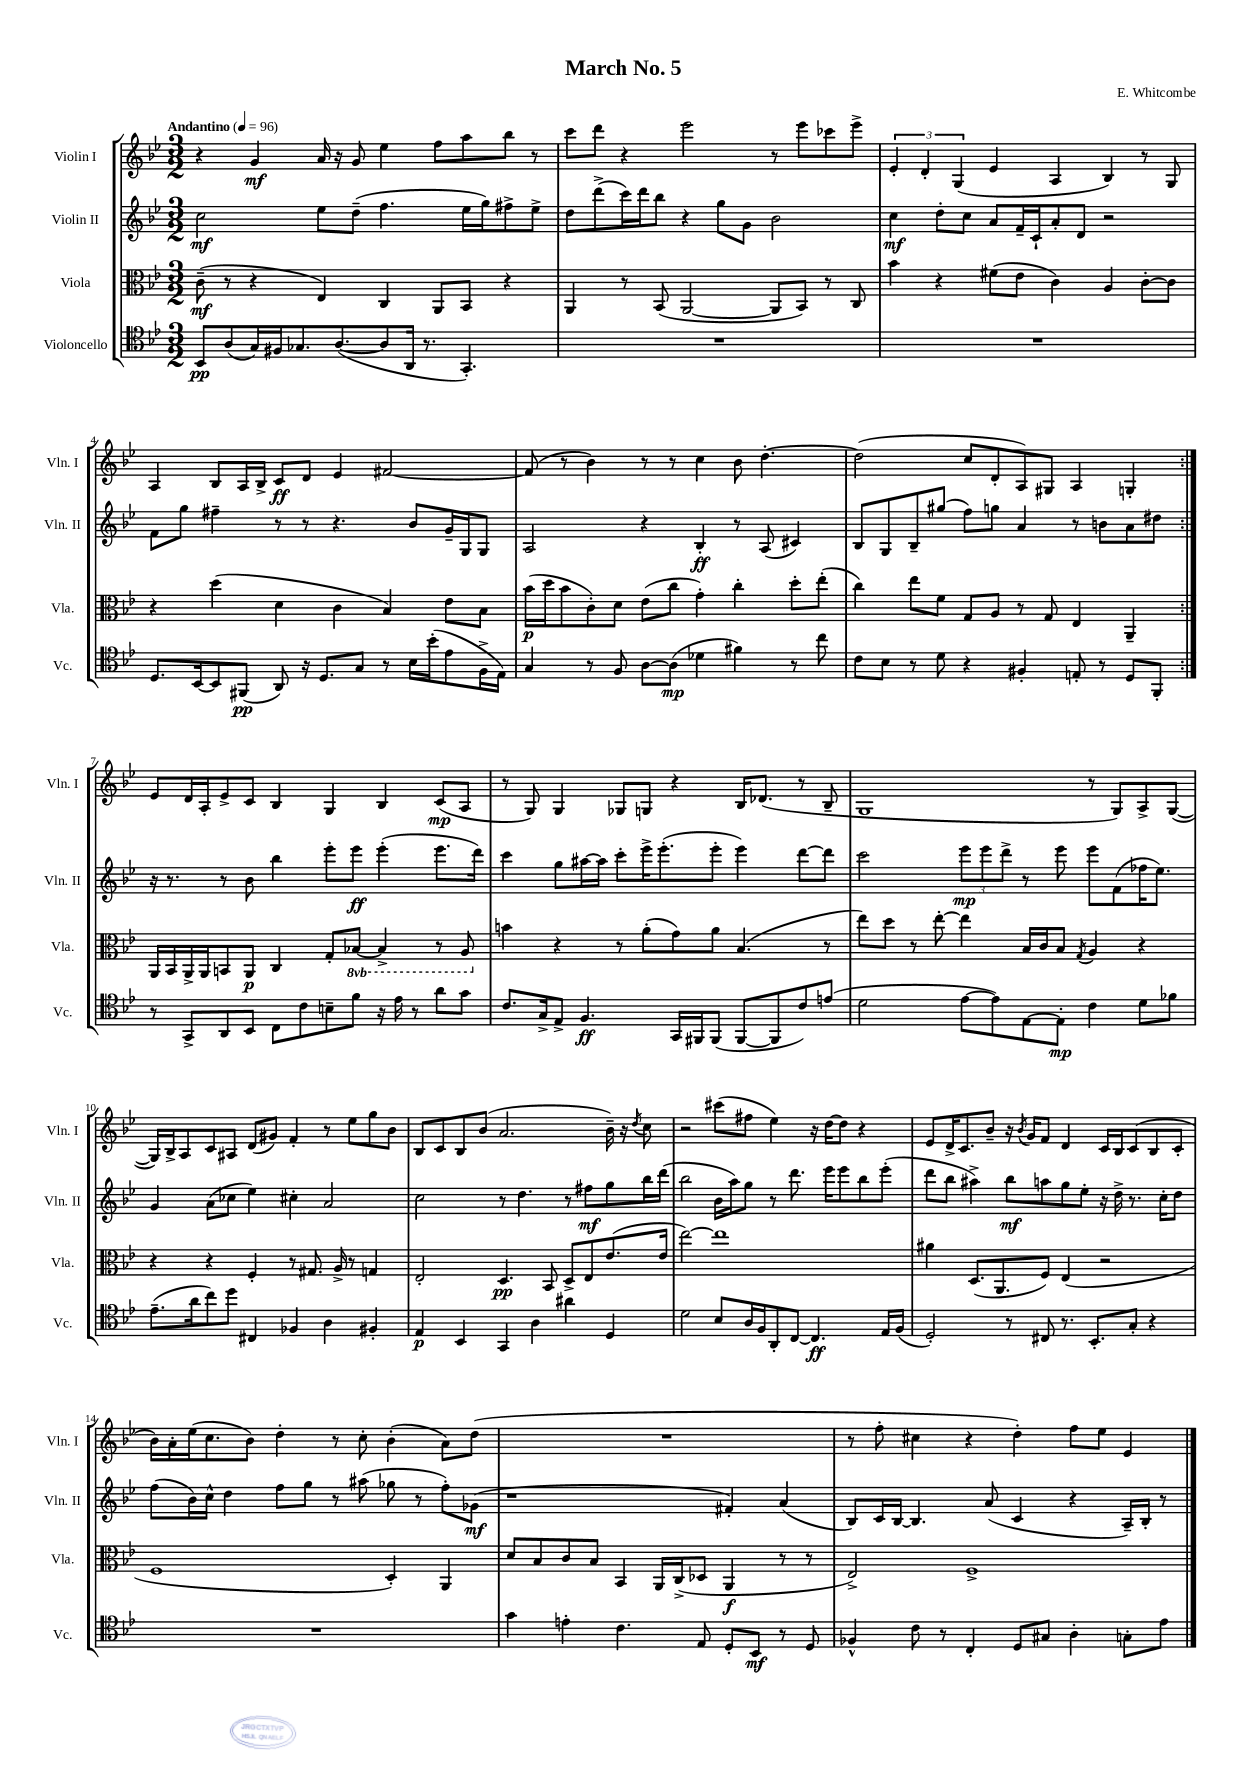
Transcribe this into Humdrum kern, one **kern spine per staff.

**kern	**kern	**kern	**kern
*staff4	*staff3	*staff2	*staff1
*clefC4	*clefC3	*clefG2	*clefG2
*k[b-e-]	*k[b-e-]	*k[b-e-]	*k[b-e-]
*M3/2	*M3/2	*M3/2	*M3/2
*MM96	*MM96	*MM96	*MM96
8BB-	(8c~	2cc	4r
(8A	8r	.	.
16G)	4r	.	4g
16F#	.	.	.
8.G-	.	.	.
.	4E-)	8ee-	16a
([8.A	.	.	16r
.	.	(8dd~	8g
8A]	4C	4.ff	4ee-
16AA	.	.	.
8.r	.	.	.
.	8AA	.	8ff
4.GG')	8BB-	16ee-	8aa
.	.	16gg)	.
.	4r	8ff#^	8bb-
.	.	8ee-^	8r
=	=	=	=
1.r	4AA	8dd	8ccc
.	.	(8ddd^	8ddd
.	8r	16ccc)	4r
.	.	16ddd	.
.	(8BB-	8bb-	.
.	[2AA	4r	2eee-
.	.	8gg	.
.	.	8g	.
.	8AA]	2b-	8r
.	8BB-)	.	8eee-
.	8r	.	8ccc-
.	8C	.	8eee-^
=	=	=	=
1.r	4b-	4cc	6e-'
.	.	.	6d'
.	4r	8dd'	.
.	.	.	(6G
.	.	8cc	.
.	(8f#	8a	4e-
.	8e-	16f~	.
.	.	16c`	.
.	4c)	8a'	4A
.	.	8d	.
.	4A	2r	4B-)
.	[8c'	.	8r
.	8c]	.	8G
=	=	=	=
8.D	4r	8f	4A
.	.	8gg	.
[16BB-	.	.	.
8BB-]	(4dd	4ff#~	8B-
(8FF#	.	.	16A
.	.	.	16B-^
8AA)	4d	8r	8c
16r	.	8r	8d
8.D	.	.	.
.	4c	4.r	4e-
8G	.	.	.
8r	4B-)	.	[2f#
16B-	.	8b-	.
(16b-'	.	.	.
8e-	8e-	16g~	.
.	.	16G	.
16F^	8B-	8G	.
16E-)	.	.	.
=	=	=	=
4G	(16b-	2A	(8f#]
.	16dd	.	.
.	8b-	.	8r
8r	8c')	.	4b-)
8F	8d	.	.
[8A	(8e-	4r	8r
(8A]	8cc	.	8r
4d-	4g')	4B-'	4cc
4f#)	4cc'	8r	8b-
.	.	(8A	[4.dd'
8r	8dd'	4c#)	.
8cc	(8ee-'	.	.
=	=	=	=
8c	4cc)	8B-	(2dd]
8B-	.	8G	.
8r	8ee-	8B-~	.
8d	8f	(8gg#	.
4r	8G	8ff)	8cc
.	8A	8gg	8d'
4F#'	8r	4a	8A)
.	8G	.	8G#
8E'	4E-	8r	4A
8r	.	8b	.
8D	4AA~	8a	4G'
8FF'	.	8dd#	.
=:|!	=:|!	=:|!	=:|!
8r	16AA	16r	8e-
.	16BB-	8.r	.
8GG^	16AA^	.	16d
.	16AA	.	16A'
8AA	8BB	8r	8e-^
8BB-	8AA	8b-	8c
8C	4C	4bb-	4B-
8c	.	.	.
8B~	8G'	8eee-'	4G
8f	[8BB-	8eee-	.
16r	4BB-^]	(4eee-'	4B-
16e-	.	.	.
8r	.	.	.
8a	8r	8.eee-	(8c
8g	8AA	.	8A
.	.	16ddd)	.
=	=	=	=
8.c	4b	4ccc	8r
.	.	.	8G)
16G^	.	.	.
8E-^	4r	8gg	4G
4.F	.	[16aa#	.
.	.	16aa#]	.
.	8r	8ccc'	8G-
.	(8a'	16eee-^	8G
.	.	(8.eee-'	.
16GG	8g)	.	4r
16FF#	.	.	.
(8FF#	8a	8eee-'	.
[8FF#	(4.B-	4eee-)	16B-
.	.	.	(8.d-
8FF#]	.	.	.
8c)	.	[8ddd	8r
(8e	8r	8ddd]	8B-~
=	=	=	=
2d	8ee-)	2ccc	1G
.	8dd	.	.
.	8r	.	.
.	[8ee-'	.	.
[8e-	4ee-]	12eee-	.
.	.	12eee-	.
8e-])	.	.	.
.	.	12ddd^	.
[8E-	16B-	8r	.
.	16c	.	.
8E-']	8B-	8eee-	.
.	8qG	.	.
4c	4A	8eee-	8r
.	.	(8f	8G)
8d	4r	16ff-	8A^
.	.	8.ee-)	.
8f-	.	.	([8G
=	=	=	=
(8.e-~	4r	4g	16G])
.	.	.	16B-^
.	.	.	8A
16a	.	.	.
8cc)	4r	(8a	8c
8dd	.	8cc-	8A#
4C#	4F'	4ee-)	(8d
.	.	.	8g#)
4F-	8r	4cc#'	4f'
.	8.G#	.	.
4A	.	2a	8r
.	16A^	.	.
.	8r	.	8ee-
4F#'	4G	.	8gg
.	.	.	8b-
=	=	=	=
4E-	2E-'	2cc	8B-
.	.	.	8c
4BB-	.	.	8B-
.	.	.	(8b-
4GG	4.D	8r	2.a
.	.	4.dd	.
4A	.	.	.
.	8BB-	.	.
4a#	8D^	8r	.
.	8E-	8ff#	.
4D	(8.e-	8gg	16b-~)
.	.	.	16r
.	.	.	8qdd
.	.	16bb-	8cc
.	16e-	(16ddd	.
=	=	=	=
2d	[2ee-)	2bb-	2r
8B-	1ee-]	16b-	(8ccc#
.	.	16aa)	.
16A	.	8gg	8ff#
16F	.	.	.
8AA'	.	8r	4ee-)
[8C	.	8.ddd	.
4.C]	.	.	16r
.	.	16eee-	[16dd
.	.	8eee-	8dd]
.	.	8bb-	4r
16E-	.	(8eee-'	.
(16F	.	.	.
=	=	=	=
2D')	4a#	8ddd	8e-
.	.	8bb-	16d^
.	.	.	8.c
.	(8.D	4aa#^)	.
.	.	.	8b-~
.	8.AA	.	.
8r	.	8bb-	16r
.	.	.	8qb-
.	.	.	16g
8C#	8F)	8aa	8f
8.r	(4E-	8gg	4d
.	.	8ee-'	.
8.BB-'	.	.	.
.	2r	16r	16c
.	.	16dd^	16B-
8G'	.	8.r	(8c
4r	.	.	8B-
.	.	16cc'	.
.	.	8dd	8c'
=	=	=	=
1.r	1F	(8ff	16b-)
.	.	.	16a'
.	.	16b-)	(16ee-
.	.	16cc^^	8.cc
.	.	4dd	.
.	.	.	8b-)
.	.	8ff	4dd'
.	.	8gg	.
.	.	8r	8r
.	.	(8aa#	8cc'
.	4D')	8gg-	(4b-'
.	.	8r	.
.	4AA	8ff')	8a)
.	.	(8g-	(8dd
=	=	=	=
4g	8d	1r	1.r
.	8B-	.	.
4e'	8c	.	.
.	8B-	.	.
4.c	4BB-	.	.
.	16AA	.	.
.	(16C^	.	.
8E-	8D-	.	.
8D'	4AA	4f#')	.
8BB-	.	.	.
8r	8r	(4a	.
8D	8r	.	.
=	=	=	=
4F-^^	2E-^)	8B-)	8r
.	.	16c	8ff'
.	.	[16B-	.
8c	.	4.B-]	4cc#
8r	.	.	.
4C'	1F^	.	4r
.	.	(8a	.
8D	.	4c	4dd')
8G#	.	.	.
4A'	.	4r	8ff
.	.	.	8ee-
8G'	.	16A~)	4e-
.	.	16B-'	.
8e-	.	8r	.
==	==	==	==
*-	*-	*-	*-
